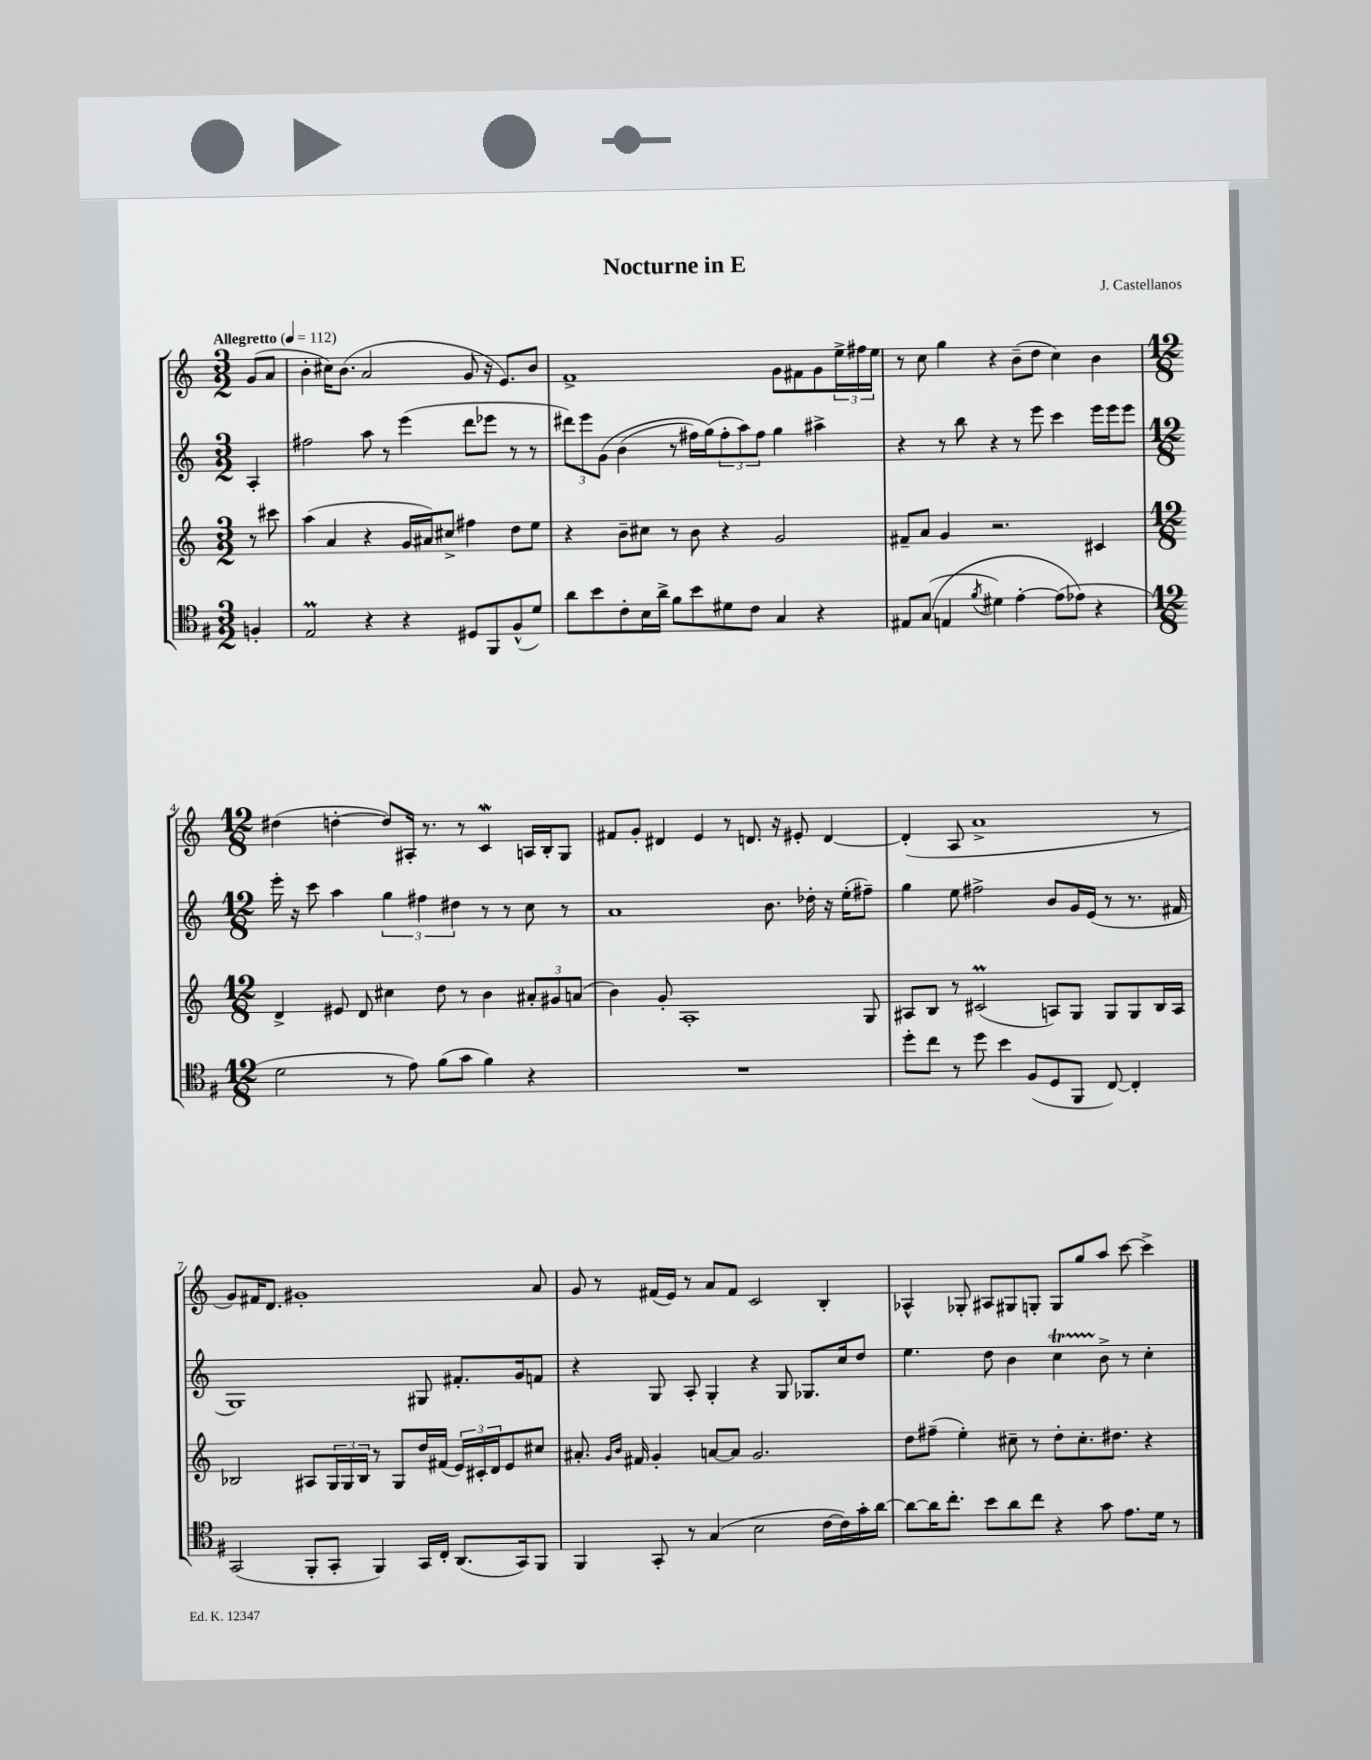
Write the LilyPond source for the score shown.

\header { title = "Nocturne in E" composer = "J. Castellanos" }
<<
\new StaffGroup <<
\new Staff = "s0" {
    \clef treble \key c \major \numericTimeSignature \time 3/2 \partial 4 \tempo "Allegretto" 4 = 112
    g'8( a'8 |
    b'4-. cis''16) b'8.( a'2 g'8 r16 e'8.) b'8 |
    f'1-> g'8 fis'8 g'8 \tuplet 3/2 { e''16-> fis''16 e''16 } |
    r8 c''8 g''4 r4 b'8--( d''8 c''4) b'4 |
    \numericTimeSignature \time 12/8 dis''4( d''4~-. d''8) ais16-. r8. r8 c'4\mordent a16 b16-. g8 |
    fis'8 g'8-. dis'4 e'4 r8 d'8. r16 eis'8-. d'4~ |
    d'4-.( a8 a'1-> r8 |
    g'8) fis'16 d'8. gis'1-. a'8 |
    g'8 r8 fis'16( e'16) r8 a'8 fis'8 c'2 b4-. |
    aes4-^ ges8-. ais8 gis8 g8-. g8 g''8 a''8 c'''8~ c'''4-> \bar "|." |
}
\new Staff = "s1" {
    \clef treble \key c \major \numericTimeSignature \time 3/2 \partial 4
    a4-. |
    fis''2 a''8 r8 e'''4( d'''8 ees'''8 r8 r8 |
    \tuplet 3/2 { dis'''8) e'''8 g'8\( } b'4( r8 fis''16) g''16(\) \tuplet 3/2 { fis''8-. a''8) fis''8 } g''4 ais''4-> |
    r4 r8 b''8 r4 r8 e'''8 c'''4 e'''16 e'''16 e'''8 |
    \numericTimeSignature \time 12/8 e'''16-. r16 c'''8 a''4 \tuplet 3/2 { g''4 fis''4 dis''4 } r8 r8 c''8 r8 |
    a'1 b'8. des''16-. r16 e''16-.( fis''8--) |
    g''4 e''8 fis''2-> b'8 g'16 e'16( r8 r8. fis'16 |
    g1) gis8 fis'8.-. g'16 f'8 |
    r4 g8 a8-. g4-. r4 g8 ges8. c''16 d''8 |
    e''4. d''8 b'4 c''4\startTrillSpan b'8->\stopTrillSpan r8 c''4-. \bar "|." |
}
\new Staff = "s2" {
    \clef treble \key c \major \numericTimeSignature \time 3/2 \partial 4
    r8 cis'''8 |
    a''4( a'4 r4 g'16 ais'16) cis''8-> fis''4 d''8 e''8 |
    r4 b'8-- cis''8 r8 b'8 r4 g'2 |
    fis'8-- a'8 g'4 r2. cis'4 |
    \numericTimeSignature \time 12/8 d'4-> eis'8 d'8 cis''4 d''8 r8 b'4 \tuplet 3/2 { ais'8-. gis'8 a'8( } |
    b'4) g'8-. a1-. g8 |
    ais8 b8 r8 cis'2\prall( a8) g8 g8 g8 b16 a16 |
    bes2 ais8 \tuplet 3/2 { g16 g16 bes16 } r8 g8 d''16 fis'16( \tuplet 3/2 { e'16) cis'16-. d'16 } e'8 cis''8 |
    ais'8.-. \grace { g'16 b'16 } fis'16 g'4-. a'8~ a'8 g'2. |
    d''8 fis''8--( e''4-.) cis''8-- r8 d''8-. cis''8.-. dis''8. r4 \bar "|." |
}
\new Staff = "s3" {
    \clef tenor \key g \major \numericTimeSignature \time 3/2 \partial 4
    f4-. |
    e2\prall r4 r4 dis8 fis,8 fis8-^( d'8) |
    a'8 b'8 c'8-. b16 a'16-> fis'8 b'8 dis'8 c'8 g4 r4 |
    eis8 g8(\( e4 \acciaccatura { fis'8 } dis'4) e'4~-. e'8( ees'8\) r4 |
    \numericTimeSignature \time 12/8 d'2 r8 e'8) fis'8( g'8 fis'4) r4 |
    R1. |
    d''8-. c''8 r8 d''8 b'4 fis8( d8 fis,8 c8~) c4-. |
    g,2( fis,8-. g,8-. fis,4) g,16 c16-. a,8.( g,16) fis,8 |
    fis,4 g,8-. r8 g4( b2 c'16~ c'16) g'16-. a'16~ |
    a'8~ a'16 c''8.-. b'8 a'8 c''8 r4 g'8 e'8. d'16 r8 \bar "|." |
}
>>
>>
